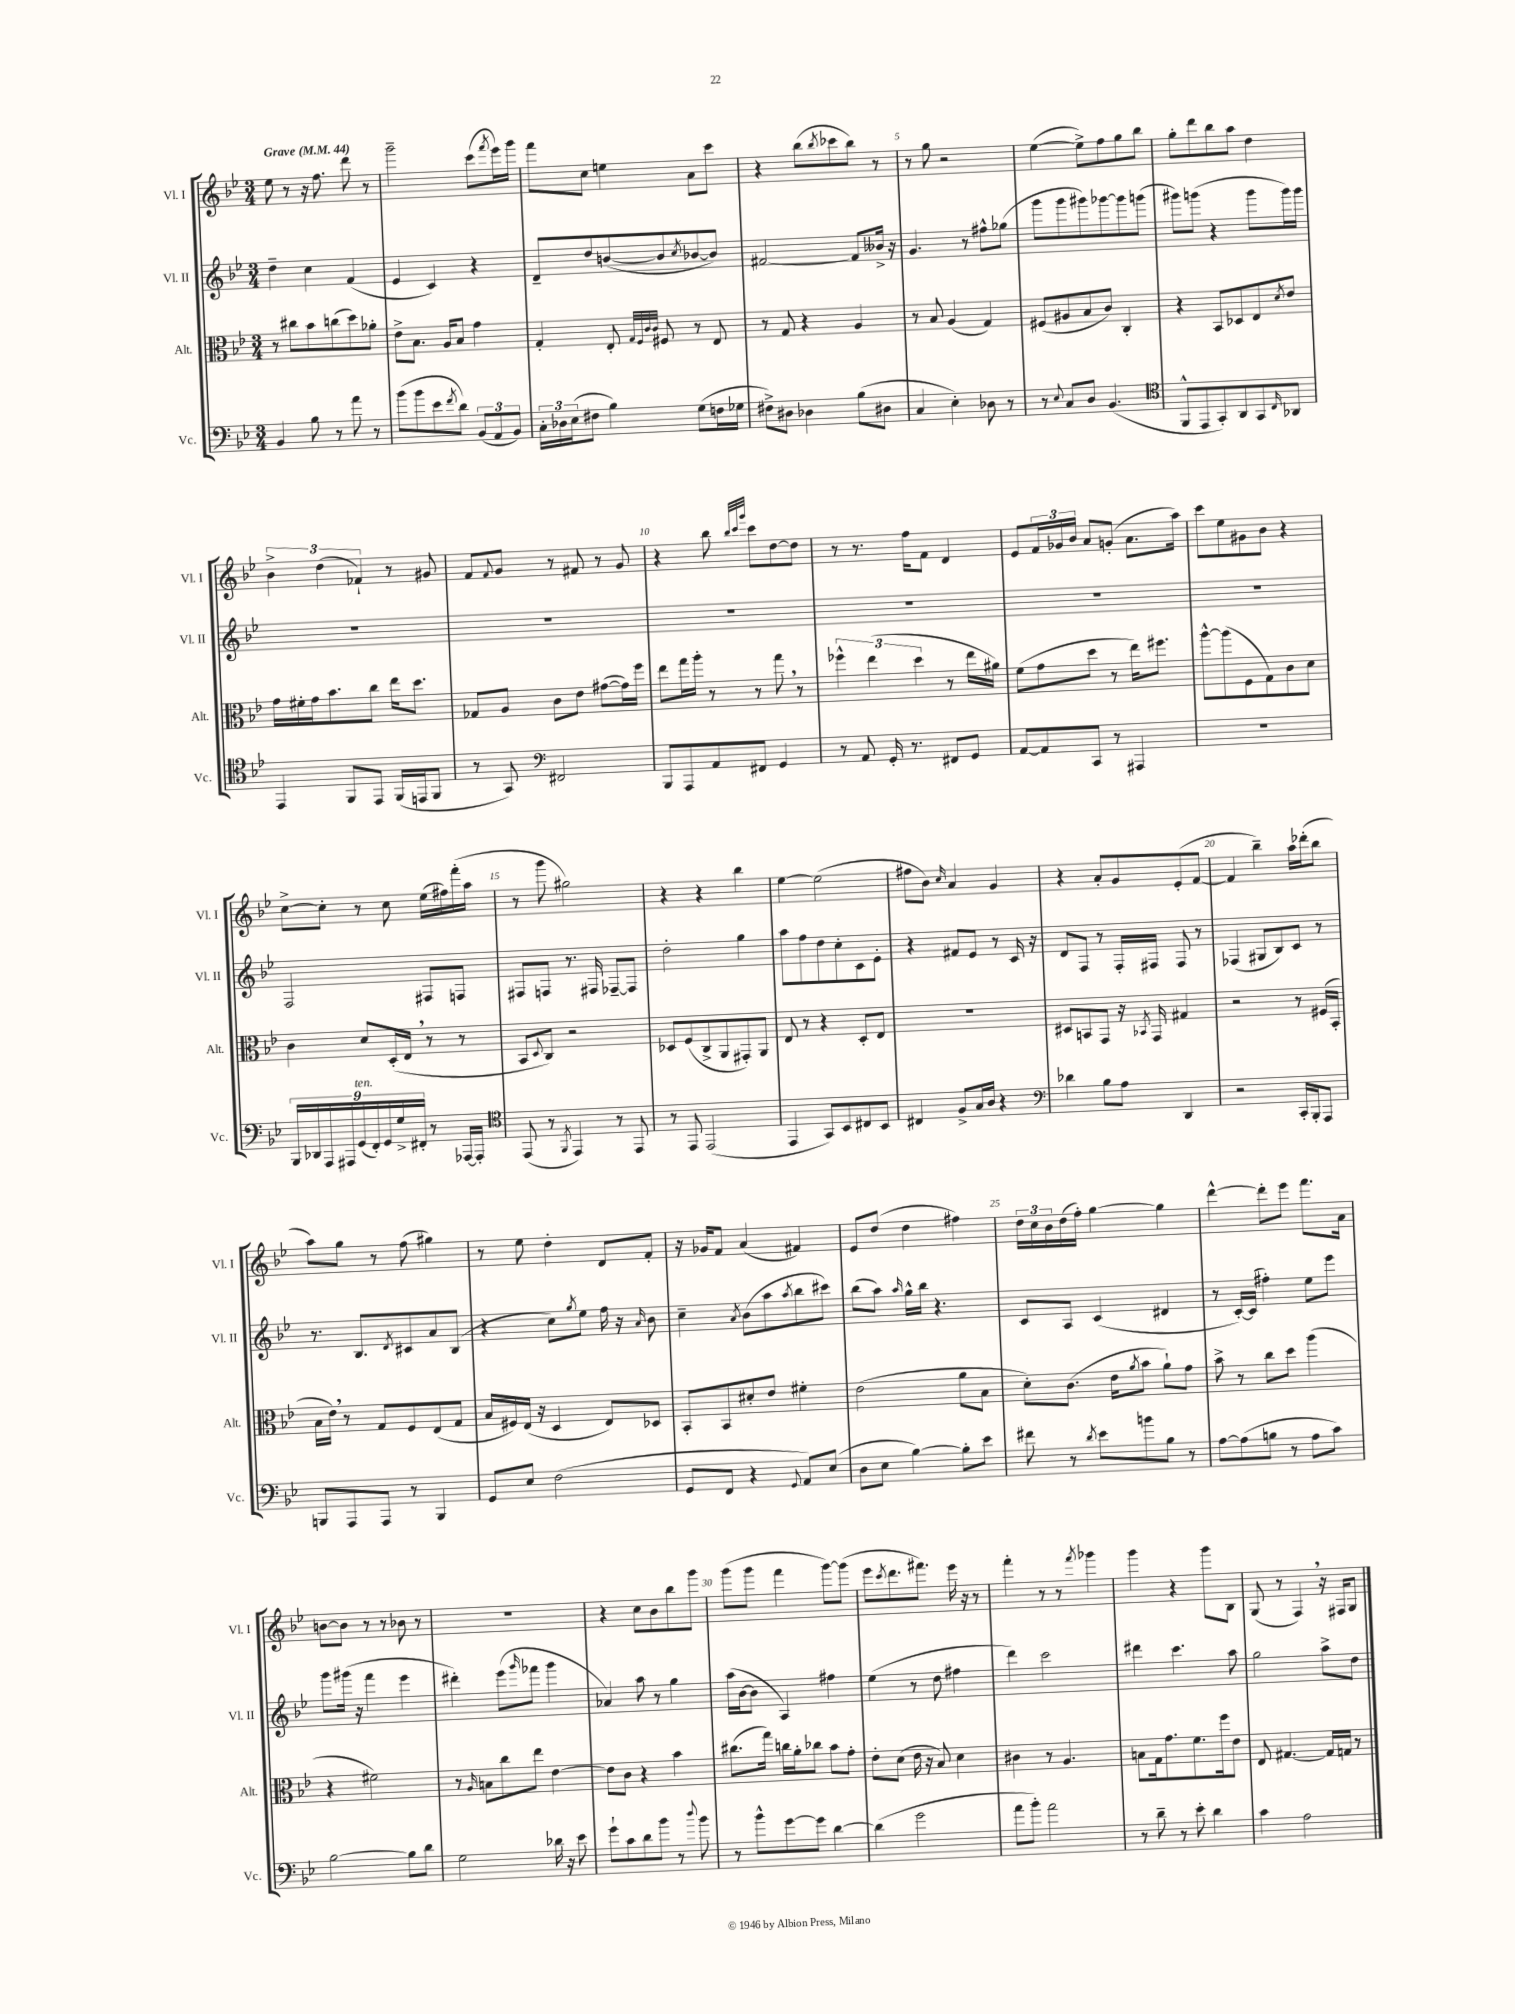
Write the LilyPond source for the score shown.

<<
\new StaffGroup <<
\new Staff = "s0" \with { instrumentName = "Vl. I" shortInstrumentName = "Vl. I" } {
    \clef treble \key bes \major \numericTimeSignature \time 3/4 \tempo "Grave" 4 = 44
    ees''8 r8 r16 f''8. d'''8 r8 |
    g'''2-- c'''8( \acciaccatura { f'''8 } ees'''16) g'''16 |
    f'''8 c''8 e''4 a'8 c'''8 |
    r4 bes''8( \acciaccatura { bes''8 } ces'''8 bes''8) r8 |
    r8 g''8 r2 |
    ees''4~( ees''8->) f''8 g''8 bes''8 |
    g''8-. d'''8 bes''8 a''8 d''4 |
    \tuplet 3/2 { bes'4-> d''4( fes'4-!) } r8 gis'8 |
    f'8 \appoggiatura { f'8 } g'8 r8 fis'8 r8 g'8 |
    r4 bes''8 \grace { bes''32 c'''32 g'''32 } c'''8 d''8~ d''8 |
    r8 r8. f''16 f'8 d'4 |
    ees'8 \tuplet 3/2 { f'16 ges'16 bes'16 } a'8 g'8-.( a'8. a''16) |
    c'''8 ees''8 gis'8 bes'8 r4 |
    c''8~-> c''8-. r8 c''8 ees''16( fis''16) f'''16-.( a''16 |
    r8 g'''8 gis''2) |
    r4 r4 bes''4 |
    ees''4~ ees''2( |
    fis''8 bes'8) \grace { c''16 } a'4 g'4 |
    r4 a'8-. g'8 ees'8-.( f'8~ |
    f'4 bes''4--) a''16 des'''16-.( bes''8 |
    a''8) g''8 r8 f''8( gis''4) |
    r8 ees''8 d''4-. d'8 f'8-. |
    r16 ges'16 f'8 a'4( fis'4) |
    ees'8 d''8( d''4 fis''4) |
    \tuplet 3/2 { d''16 c''16 bes'16 } d''16( f''16-.) g''4~ g''4 |
    d'''4~-^ d'''8-. ees'''8 f'''8. a'16 |
    b'8~ b'8 r8 r8 bes'8 r8 |
    R2. |
    r4 c''8 bes'8 bes''8 g'''8 |
    g'''8( g'''8 f'''4 g'''8~) g'''8( |
    ees'''8 \acciaccatura { c'''8 } d'''8. fis'''8.) ees'''16 r16 r8 |
    f'''4-. r8 r8 \acciaccatura { f'''8 } ges'''4 |
    g'''4 r4 g'''8 bes8 |
    g8( r8 f4) \breathe r16 fis16 g8 \bar "|." |
}
\new Staff = "s1" \with { instrumentName = "Vl. II" shortInstrumentName = "Vl. II" } {
    \clef treble \key bes \major \numericTimeSignature \time 3/4
    d''4-- c''4 f'4( |
    ees'4 c'4) r4 |
    d'8-- d''8 b'8~( b'8 \acciaccatura { c''8 } bes'8~ bes'8) |
    fis'2~ fis'8 beses'16-> r16 |
    g'4. r8 fis''8-^ ges''8( |
    g'''8 g'''8 gis'''8) ges'''8~ ges'''8 g'''8( |
    gis'''8) g'''8( r4 g'''8 g'''16) g'''16 |
    R2. |
    R2. |
    R2. |
    R2. |
    R2. |
    R2. |
    f2 fis8 f8 |
    fis8 f8 r8. fis16 fes8~-- fes8 |
    d''2-. g''4 |
    a''8 f''8 d''8 c''8-. c'8 ees'8-. |
    r4 fis'8 ees'8 r8 c'16 r16 |
    d'8 f8 r8 f16-. fis16 fis8 r8 |
    fes4( gis8 bes8) c'8 r8 |
    r8. bes8. \acciaccatura { d'8 } cis'8 a'8 bes8( |
    r4 c''8) \acciaccatura { g''8 } ees''8 f''16 r16 \grace { a'16 } bes'8 |
    c''4-- \acciaccatura { a'8 } bes'8( a''8 \acciaccatura { a''8 } bes''8 cis'''8) |
    bes''8( a''8) \grace { a''16 } g''16-^ bes''16 r4. |
    c'8 a8 c'4( dis'4 |
    r8 c'16~-.) c'16( fis''4-.) ees''8 ees'''8 |
    g'''8 gis'''16( r16 f'''4 ees'''4 |
    dis'''4-.) ees'''8( \grace { g'''16 } fes'''8 g'''4 |
    aes'4) a''8 r8 g''4 |
    a''16( bes'16~ bes'8 a4) fis''4 |
    ees''4( r8 d''8 fis''4 |
    d'''4) c'''2 |
    dis'''4 c'''4. a''8 |
    g''2 a''8-> d''8 \bar "|." |
}
\new Staff = "s2" \with { instrumentName = "Alt." shortInstrumentName = "Alt." } {
    \clef alto \key bes \major \numericTimeSignature \time 3/4
    r8 cis''8 bes'8 c''8( d''8) aes'8-. |
    ees'8-> bes8. a16 bes8 g'4 |
    g4-. ees8-. \grace { g32 f32 c'32 c'32 } fis8 r8 ees8 |
    r8 g8 r4 a4 |
    r8 bes8 a4( g4) |
    fis8( ais8 bes8 c'8) c4-. |
    r4 bes,8 des8 ees8 \acciaccatura { d'8 } ees'8 |
    g'16 fis'16-. g'16 bes'8. c''8 ees''16 d''8. |
    ges8 a8 c'8 ees'8 gis'8~( gis'16) f''16 |
    ees''8 g''16 a''16-. r8 r8 g''8 \breathe r8 |
    \tuplet 3/2 { fes''4-^ ees''4( d''4 } r8 ees''16 ais'16) |
    f'8( g'8 d''8 r8 ees''16) fis''8. |
    a''8~-^ a''8( f8 g8) c'8 d'8 |
    c'4 d'8 d16-.( ees16 \breathe r8 r8 |
    bes,8 \appoggiatura { d8 } c8) r2 |
    des8 f8( c8-> a,8 gis,8-.) a,8 |
    ees8 r8 r4 d8-. ees8 |
    R2. |
    dis8 b,8 g,8 r16 \acciaccatura { bes,8 } g,16 gis4 |
    r2 r8 fis16( bes,16-. |
    bes16 ees'16) \breathe r8 g8 f8 ees8( g8 |
    bes16 fis16) ees16( r16 d4 ees8) des8 |
    bes,8-. bes,8 dis'8-. ees'8 fis'4-. |
    ees'2( a'8 bes8 |
    d'8-.) c'8.( ees'16 \acciaccatura { a'8 } bes'8 a'8-!) g'8 |
    bes'8-> r8 c''8 d''8 a''4( |
    r4 fis'2) |
    r8 \grace { a16 } b8 c''8 ees''8 ees'4~ |
    ees'8 c'8 r4 bes'4 |
    cis''8.( g''16) c''16 a'16-. ces''8 bes'8 g'8-. |
    ees'8-. d'8( ees'16 r16 bes8) d'4 |
    cis'4 r8 a4. |
    b8 g16 g'8. f'8. f''16 ees'8 |
    ees8 gis4.~ gis16 g16 r8 \bar "|." |
}
\new Staff = "s3" \with { instrumentName = "Vc." shortInstrumentName = "Vc." } {
    \clef bass \key bes \major \numericTimeSignature \time 3/4
    bes,4 bes8 r8 a'8 r8 |
    bes'8( bes'8 ees'8 \acciaccatura { f'8 } d'8) \tuplet 3/2 { bes,8( a,8 bes,8) } |
    \tuplet 3/2 { c16-. des16 ees16( } fis8 bes4) g8( f16 ges16 |
    fis8->) dis8 des4 bes8( dis8 |
    c4 ees4-.) des8 r8 |
    r8 \appoggiatura { ees8 } c8 d8 bes,4.( |
    \clef tenor f,8-^ ees,8 g,8-.) a,8 g,8 \grace { c16 } aes,8 |
    ees,4 f,8 ees,8 f,16( e,16 f,8 |
    r8 g,8) \clef bass fis,2 |
    bes,,8 a,,8 a,8 fis,8 g,4 |
    r8 a,8 g,16-. r8. fis,8 g,8 |
    a,8~ a,8 c,8 r8 ais,,4 |
    R2. |
    \tuplet 9/8 { bes,,16 des,16 a,,16 ais,,16 g,16^\markup { \italic "ten." }( f,16-.) g,16 g16-> fis,16-. } r8 aes,,16~ aes,,16-. |
    \clef tenor ees,8( r8 \acciaccatura { f,8 } ees,4) r8 ees,8 |
    r8 ees,8 ees,2( |
    ees,4 g,8) bes,8 cis8 bes,8 |
    cis4 f8-> g16 a16 r4 |
    \clef bass des'4 bes8 a8 d,4 |
    r2 c,16-. bes,,16-. a,,8 |
    b,,8 a,,8 a,,8 r8 b,,4 |
    g,8 ees8 f2( |
    g,8 f,8 r4 \appoggiatura { g,8 } a,8) ees8( |
    d8 ees8 bes4~) bes8-. ees'8 |
    fis'8 r8 \acciaccatura { d'8 } ees'8 b'8 bes8 r8 |
    a8~ a8( b8 r8 a8 c'8) |
    bes2~ bes8 d'8 |
    g2 des'16 r16 ees'8 |
    g'8-! c'8 d'8 bes'8 r8 \appoggiatura { d''8 } bes'8 |
    r8 bes'8-^ g'8~ g'8 d'4~ |
    d'4( g'2 |
    a'8 bes'8-.) a'2 |
    r8 d'8-- r8 ees'8-. d'4 |
    c'4 a2 \bar "|." |
}
>>
>>
\layout { \context { \Score \override BarNumber.break-visibility = ##(#f #t #t) barNumberVisibility = #(every-nth-bar-number-visible 5) } }
